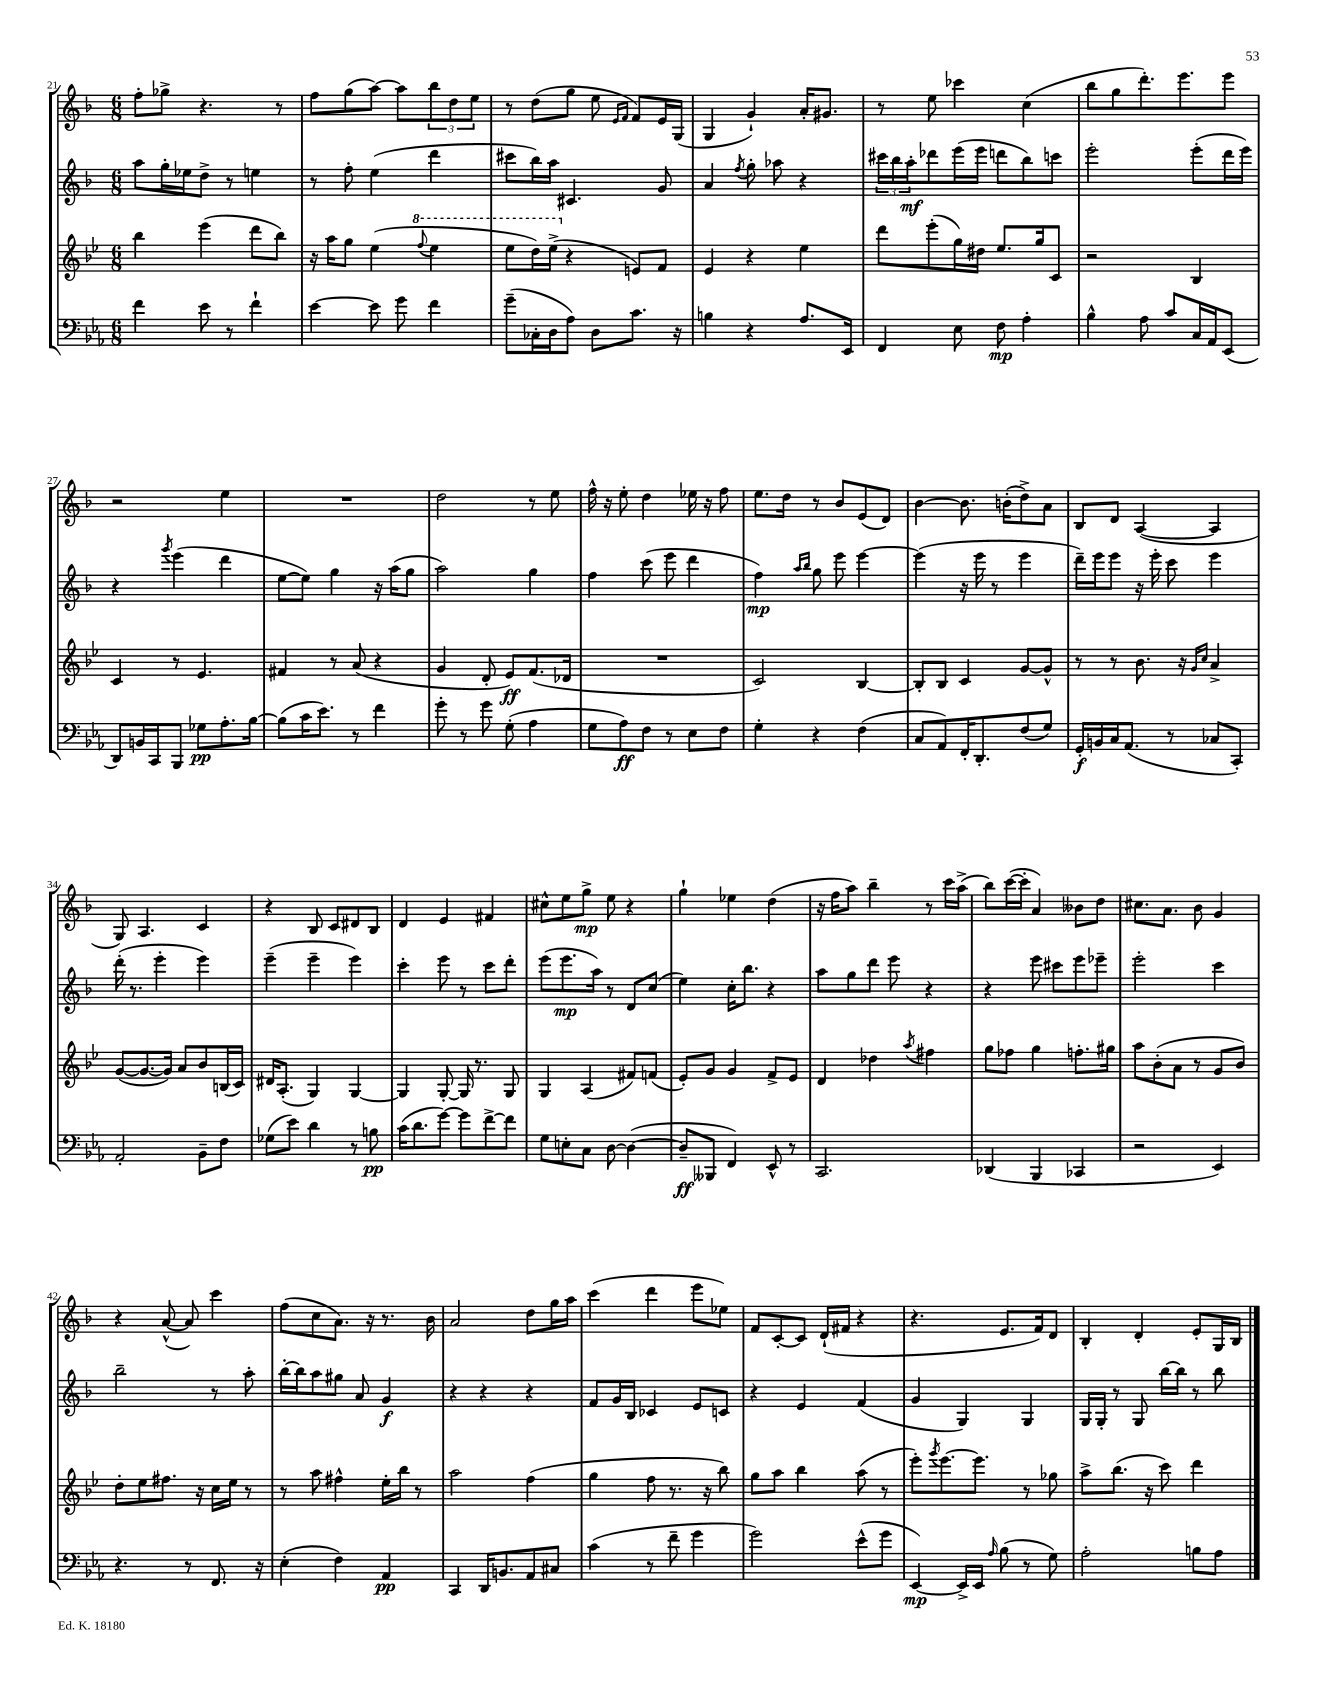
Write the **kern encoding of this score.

**kern	**kern	**kern	**kern
*staff4	*staff3	*staff2	*staff1
*clefF4	*clefG2	*clefG2	*clefG2
*k[b-e-a-]	*k[b-e-]	*k[b-]	*k[b-]
*M6/8	*M6/8	*M6/8	*M6/8
4f	4bb-	8aa	8ff'
.	.	16gg'	8gg-^
.	.	16ee-	.
8e-	(4eee-	8dd^	4.r
8r	.	8r	.
4f`	8ddd	4ee	.
.	8bb-)	.	8r
=	=	=	=
[4e-	16r	8r	8ff
.	16aa	.	.
.	8gg	8ff'	(8gg
8e-]	(4ee-	(4ee	[8aa)
8g	.	.	8aa]
.	8qqfff	.	.
4f	4eee-	4ddd	12bb-
.	.	.	12dd
.	.	.	12ee
=	=	=	=
(8g~	8eee-	8ccc#	8r
16C-'	16ddd)	16bb-)	(8dd
16D	(16eee-^	16aa	.
8A-)	4r	4.c#	8gg
8D	.	.	8ee
.	.	.	16qqe
.	.	.	16qqf
8.c	8e)	.	8f)
.	8f	8g	16e
16r	.	.	(16G
=	=	=	=
4B	4e-	4a	4G
.	.	8qff	.
4r	4r	8gg'	4g`)
.	.	8aa-	.
8.A-	4ee-	4r	16a'
.	.	.	8.g#
16EE-	.	.	.
=	=	=	=
4FF	8ddd	24ccc#	8r
.	.	24bb-	.
.	.	24aa'	.
.	(8eee-'	8ddd-	8ee
8E-	16gg)	(16eee	4ccc-
.	16dd#	16eee	.
8F	8.ee-	8ddd	.
4A-'	.	8bb-)	(4cc
.	16gg	.	.
.	8c	8ccc	.
=	=	=	=
4B-^^	2r	2eee'	8bb-
.	.	.	8gg
8A-	.	.	8.ddd')
8c	.	.	.
.	.	.	8.eee
16C	4B-	(8eee'	.
16AA-	.	.	.
(8EE-	.	16ddd	8eee
.	.	16eee)	.
=	=	=	=
8DD)	4c	4r	2r
16BB	.	.	.
16CC	.	.	.
.	.	8qggg	.
8BBB-	8r	(4eee	.
8G-	4.e-	.	.
8.A-'	.	4ddd	4ee
[16B-	.	.	.
=	=	=	=
(8B-]	4f#	[8ee	2.r
16c	.	8ee])	.
8.e-)	.	.	.
.	8r	4gg	.
8r	(8a	.	.
4f	4r	16r	.
.	.	(16aa	.
.	.	8gg	.
=	=	=	=
8g'	4g	2aa)	2dd
8r	.	.	.
8g	8d'	.	.
(8G'	8e-)	.	.
4A-	(8.f	4gg	8r
.	.	.	8ee
.	16d-	.	.
=	=	=	=
8G	2.r	4ff	16ff^^
.	.	.	16r
8A-)	.	.	8ee'
8F	.	(8ccc	4dd
8r	.	8eee	.
8E-	.	4ddd	16ee-
.	.	.	16r
8F	.	.	8ff
=	=	=	=
4G'	2c)	4ff)	8.ee
.	.	.	16dd
.	.	16qqaa	.
.	.	16qqbb-	.
4r	.	8gg	8r
.	.	8eee	8b-
(4F	[4B-	[4eee	(8e
.	.	.	8d)
=	=	=	=
8C	8B-']	(4eee]	[4b-
8AA-)	8B-	.	.
16FF'	4c	16r	8.b-]
8.DD'	.	16eee	.
.	.	8r	.
.	.	.	(16b'
(8F	[8g	4eee	8dd^)
8G)	8g^^]	.	8a
=	=	=	=
16GG'	8r	16ddd~)	8B-
16BB	.	16eee	.
16C	8r	8eee	8d
(8.AA-	.	.	.
.	8.b-	16r	([4A
.	.	16eee'	.
8r	.	8ccc	.
.	16r	.	.
.	16qqg	.	.
.	16qqcc	.	.
8C-	4a^	4eee	4A]
8CC')	.	.	.
=	=	=	=
2AA-'	([8g	(16ddd'	8G)
.	.	8.r	.
.	8.g_	.	4.A
.	.	4eee'	.
.	16g])	.	.
.	8a	.	.
8BB-~	8b-	4eee)	4c
8F	(16B	.	.
.	16c)	.	.
=	=	=	=
(8G-	16d#	(4eee~	4r
.	(8.A'	.	.
8e-)	.	.	.
4d	4G)	4eee~	8B-
.	.	.	8c
8r	[4G	4eee)	8d#
8B	.	.	8B-
=	=	=	=
(16c	4G]	4ccc'	4d
8.d	.	.	.
[8g)	[8G'	8eee	4e
8g]	16G]	8r	.
.	8.r	.	.
[8f^	.	8ccc	4f#
8f]	8G	8ddd'	.
=	=	=	=
8G	4G	(8eee	8cc#^^
8E'	.	8.eee	8ee
8C	(4A	.	8gg^
.	.	16aa)	.
[8D	.	8r	8ee
(4D_	8f#)	8d	4r
.	(8f	(8cc	.
=	=	=	=
8D~]	8e-')	4ee)	4gg`
8BBB--	8g	.	.
4FF)	4g	16cc'	4ee-
.	.	8.bb-	.
8EE-^^	8f^	4r	(4dd
8r	8e-	.	.
=	=	=	=
2.CC	4d	8aa	16r
.	.	.	16ff
.	.	8gg	8aa)
.	4dd-	8ddd	4bb-~
.	.	8eee	.
.	8qaa	.	.
.	4ff#	4r	8r
.	.	.	16ccc
.	.	.	(16aa^
=	=	=	=
(4DD-	8gg	4r	8bb-)
.	8ff-	.	([16ccc
.	.	.	16ccc']
4BBB-	4gg	8eee	4a)
.	.	8ccc#	.
4CC-	8.ff'	8eee	8b--
.	.	8eee-~	8dd
.	16gg#	.	.
=	=	=	=
2r	8aa	2eee'	8.cc#
.	(8b-'	.	.
.	.	.	8.a
.	8a	.	.
.	8r	.	8b-
4EE-)	8g	4ccc	4g
.	8b-)	.	.
=	=	=	=
4.r	8dd'	2bb-~	4r
.	8ee-	.	.
.	8.ff#	.	([8a^^
8r	.	.	8a])
.	16r	.	.
8.FF	16cc	8r	4ccc
.	16ee-	.	.
.	8r	8aa'	.
16r	.	.	.
=	=	=	=
(4E-'	8r	[16bb-'	(8ff
.	.	16bb-]	.
.	8aa	8aa	8cc
4F)	4ff#^^	8gg#	8.a)
.	.	8a	.
.	.	.	16r
4AA-	16ee-'	4g	8.r
.	16bb-	.	.
.	8r	.	.
.	.	.	16b-
=	=	=	=
4CC	2aa	4r	2a
16DD	.	4r	.
8.BB	.	.	.
8AA-	(4ff	4r	8dd
8C#	.	.	16gg
.	.	.	16aa
=	=	=	=
(4c	4gg	8f	(4ccc
.	.	16g	.
.	.	16B-	.
8r	8ff	4c-	4ddd
8f~	8.r	.	.
4g	.	8e	8eee
.	16r	.	.
.	8bb-)	8c	8ee-)
=	=	=	=
2g)	8gg	4r	8f
.	8aa	.	[8c'
.	4bb-	4e	8c]
.	.	.	(16d`
.	.	.	16f#
(8e-^^	(8aa	(4f	4r
8g	8r	.	.
=	=	=	=
[4EE-)	8eee-')	4g	4.r
.	8qggg	.	.
.	[8.eee-	.	.
16EE-^]	.	4G)	.
16EE-	8.eee-]	.	.
16qqA-	.	.	.
(8B-	.	.	8.e
8r	8r	4G	.
.	.	.	16f)
8G)	8gg-	.	8d
=	=	=	=
2A-'	8aa^	16G	4B-'
.	.	16G'	.
.	(8.bb-	8r	.
.	.	8G	4d'
.	16r	.	.
.	8ccc)	[16bb-	.
.	.	16bb-]	.
8B	4ddd	8r	8e'
8A-	.	8bb-	16G
.	.	.	16B-
==	==	==	==
*-	*-	*-	*-
